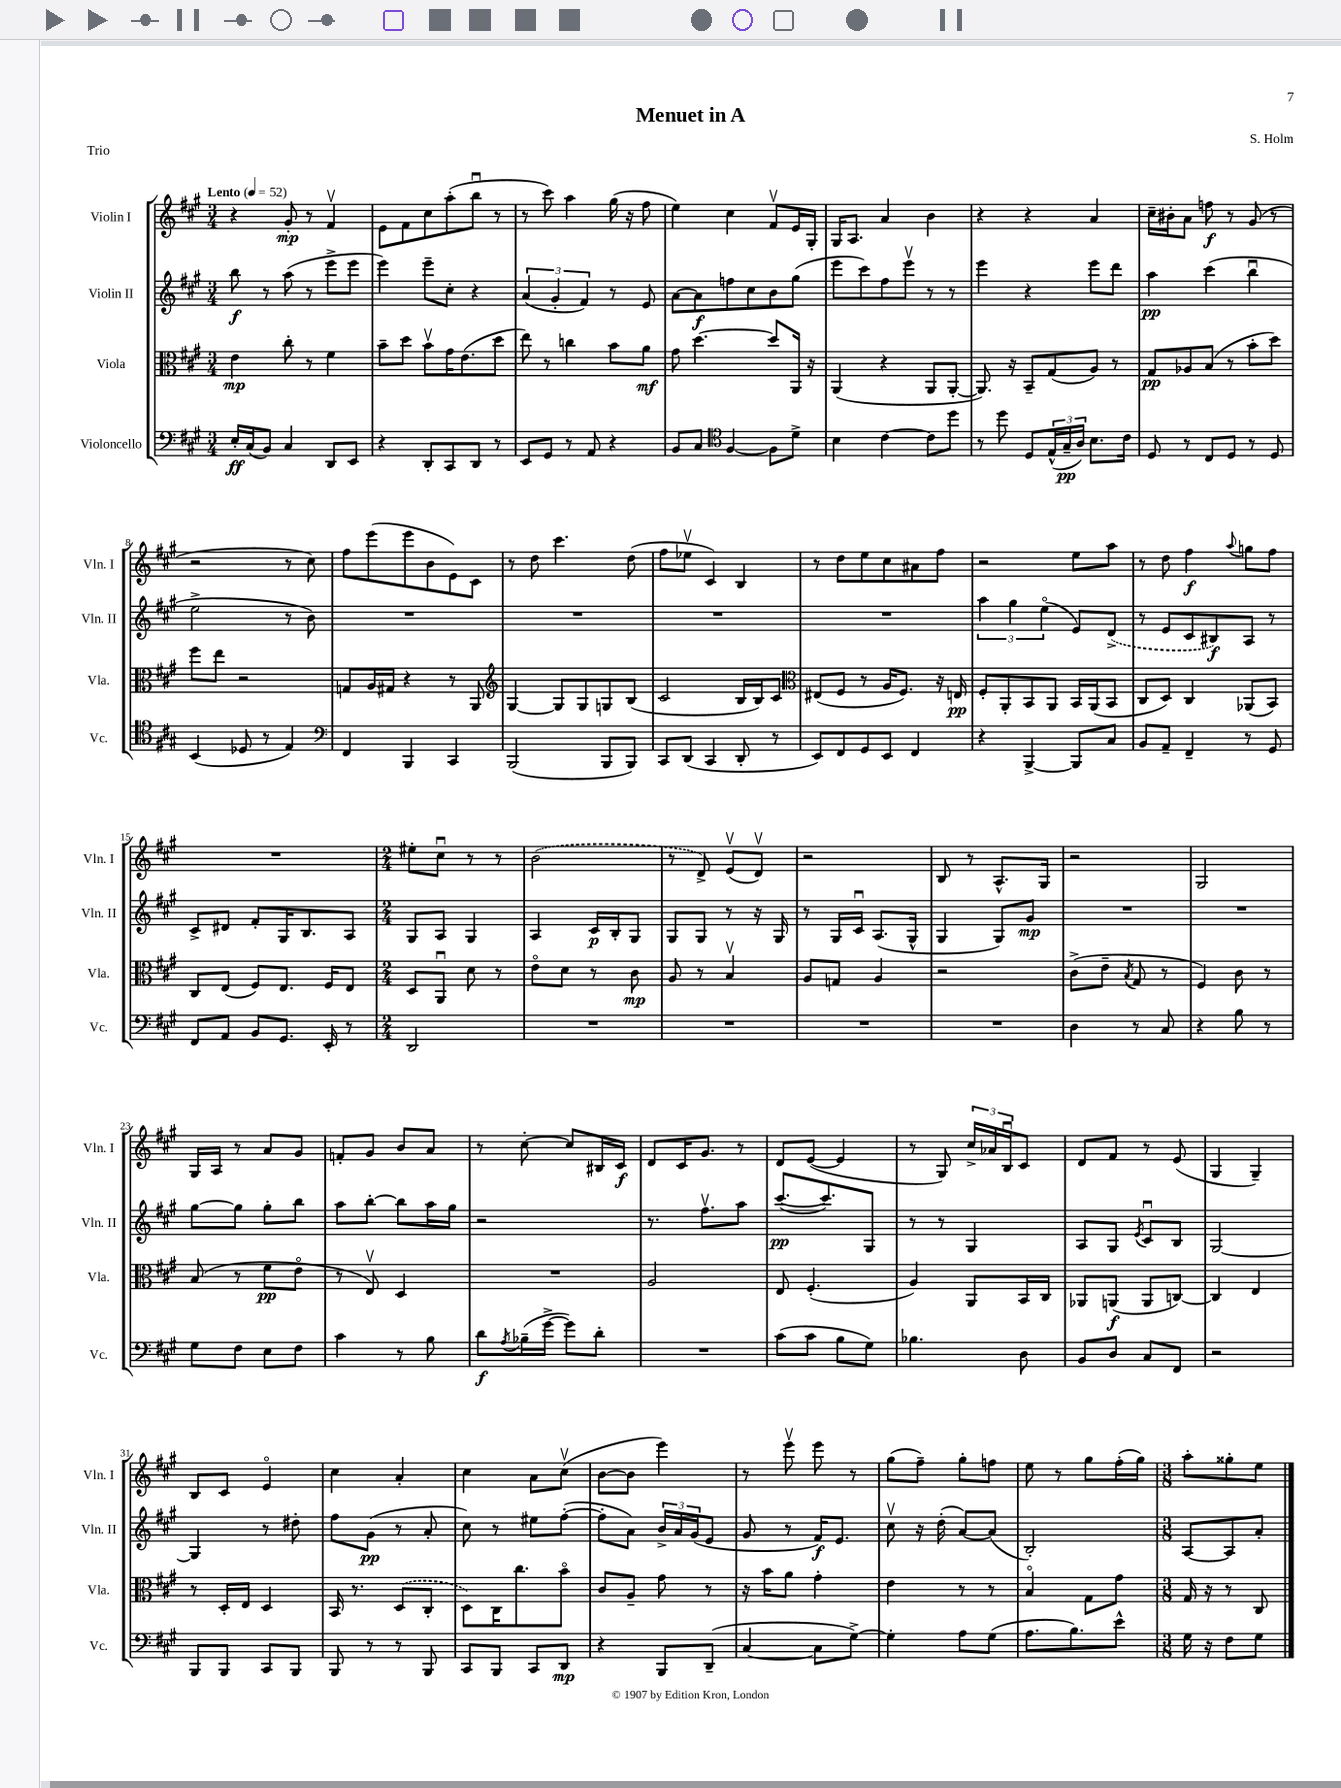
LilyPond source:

\header { title = "Menuet in A" composer = "S. Holm" piece = "Trio" }
<<
\new StaffGroup <<
\new Staff = "s0" \with { instrumentName = "Violin I" shortInstrumentName = "Vln. I" } {
    \clef treble \key a \major \numericTimeSignature \time 3/4 \tempo "Lento" 4 = 52
    r4 gis'8-.\mp r8 fis'4\upbow |
    e'8 fis'8 cis''8 a''8-.( b''8\downbow r8 |
    r8 cis'''8) a''4 gis''16( r16 fis''8 |
    e''4) cis''4 fis'8\upbow e'16 gis16-. |
    gis16 a8. a'4 b'4 |
    r4 r4 a'4 |
    cis''16-- bis'16-. a'8 f''8\f r8 gis'8( r8 |
    r2 r8 cis''8) |
    fis''8 e'''8( e'''8 b'8 e'8) cis'8 |
    r8 d''8 cis'''4. d''8( |
    fis''8 ees''8\upbow cis'4) b4 |
    r8 d''8 e''8 cis''8 ais'8 fis''8 |
    r2 e''8 a''8 |
    r8 d''8 fis''4\f \appoggiatura { a''8 } g''8 fis''8 |
    R2. |
    \numericTimeSignature \time 2/4 eis''8-. cis''8\downbow r8 r8 |
    \once \slurDashed b'2( |
    r8 d'8->) e'8\upbow( d'8\upbow) |
    r2 |
    b8 r8 a8.-^ gis16 |
    r2 |
    gis2 |
    gis16 a16 r8 a'8 gis'8 |
    f'8-. gis'8 b'8 a'8 |
    r8 cis''8~-. cis''8 bis16 cis'16\f |
    d'8 cis'16 gis'8. r8 |
    d'8 e'8~( e'4 |
    r8 gis8) \tuplet 3/2 { cis''16-> aes'16 b16\downbow } cis'8 |
    d'8 fis'8 r8 e'8( |
    gis4 gis4--) |
    b8 cis'8 e'4\flageolet |
    cis''4 a'4-. |
    cis''4 a'8 cis''8\upbow( |
    b'8~ b'8 e'''4) |
    r8 e'''8\upbow e'''8 r8 |
    gis''8( fis''8--) gis''8-. f''8 |
    e''8 r8 gis''8 fis''16-.( gis''16) |
    \numericTimeSignature \time 3/8 a''8-. gisis''8-. e''8 \bar "|." |
}
\new Staff = "s1" \with { instrumentName = "Violin II" shortInstrumentName = "Vln. II" } {
    \clef treble \key a \major \numericTimeSignature \time 3/4
    b''8\f r8 a''8( r8 e'''8-> e'''8 |
    e'''4) e'''8-- cis''8-. r4 |
    \tuplet 3/2 { a'4( gis'4-. fis'4) } r8 e'8 |
    a'8~ a'8\f f''8 cis''8 b'8 gis''8( |
    e'''8 cis'''8) fis''8 e'''8\upbow r8 r8 |
    e'''4 r4 e'''8 d'''8 |
    a''4\pp cis'''4( b''4\downbow |
    e''2-> r8 b'8) |
    R2. |
    R2. |
    R2. |
    R2. |
    \tuplet 3/2 { a''4 gis''4 e''4\flageolet( } e'8) \once \slurDashed d'8->( |
    r8 e'8 cis'8 bis8\f) a8 r8 |
    cis'8-> dis'8 fis'8-. gis16 b8. a8 |
    \numericTimeSignature \time 2/4 gis8 a8 gis4 |
    a4 cis'16\p b16-. gis8 |
    gis8 gis8 r8 r16 gis16 |
    r8 gis16 cis'16\downbow a8.( gis16-^ |
    gis4 gis8) gis'8\mp |
    R2 |
    R2 |
    gis''8~ gis''8 gis''8-. b''8 |
    a''8 b''8~-. b''8 a''16 gis''16 |
    r2 |
    r8. fis''8.\upbow a''8 |
    cis'''8.~\pp( cis'''8.) gis8 |
    r8 r8 gis4 |
    a8 gis8 \acciaccatura { e'8 } cis'8\downbow b8 |
    gis2~ |
    gis4 r8 dis''8-. |
    fis''8 gis'8\pp( r8 a'8-. |
    cis''8) r8 eis''8 fis''8~-.( |
    fis''8-. a'8) \tuplet 3/2 { b'16-> a'16 gis'16( } e'8 |
    gis'8 r8 fis'16\f) e'8. |
    cis''8\upbow r16 d''16-.( a'8~) a'8( |
    b2-.) |
    \numericTimeSignature \time 3/8 a8~ a8 a'8-. \bar "|." |
}
\new Staff = "s2" \with { instrumentName = "Viola" shortInstrumentName = "Vla." } {
    \clef alto \key a \major \numericTimeSignature \time 3/4
    e'4\mp cis''8-. r8 fis'4 |
    b'8-- d''8 b'8\upbow gis'16 e'8.( d''8 |
    e''8) r8 c''4 b'8 a'8\mf |
    gis'8 d''4.~ d''8 a,16 r16 |
    a,4( r4 a,8 a,8~-. |
    a,8.) r16 b,8-- gis8( a8) r8 |
    gis8\pp aes8 b8( r8 b'8-. d''8) |
    fis''8 e''8 r2 |
    g8 a16 gis16 r4 r8 a,8 |
    \clef treble gis4~ gis8 gis8 g8 b8( |
    cis'2 b16 b16) cis'8 |
    \clef alto eis8( fis8 r8 a16 fis8.) r16 e16\pp |
    fis8-. a,8-. b,8 a,8 b,16 a,16( b,8 |
    cis8 d8) cis4 aes,8( b,8) |
    cis8 e8( fis8) e8. fis16 e8 |
    \numericTimeSignature \time 2/4 d8 a,8\downbow d'8 r8 |
    e'8\flageolet d'8 r8 cis'8\mp |
    a8 r8 b4\upbow |
    a8 g8 a4 |
    r2 |
    cis'8->( e'8-- \acciaccatura { b8 } gis8 r8 |
    fis4) cis'8 r8 |
    b8( r8 fis'8\pp e'8\flageolet |
    r8 e8\upbow) d4 |
    R2 |
    a2 |
    e8 fis4.-.( |
    a4) a,8 b,16 cis16 |
    aes,8 a,8\f( a,8 c8~) |
    c4 e4 |
    r8 d16-. e16 d4 |
    b,16 r8. \once \slurDashed d8( cis8-. |
    d8) cis16 cis''8. b'8\flageolet |
    cis'8 a8-- gis'8 r8 |
    r16 b'16 a'8 gis'4-. |
    e'4 r8 r8 |
    b4\flageolet gis8 gis'8 |
    \numericTimeSignature \time 3/8 gis16 r16 r8 cis8 \bar "|." |
}
\new Staff = "s3" \with { instrumentName = "Violoncello" shortInstrumentName = "Vc." } {
    \clef bass \key a \major \numericTimeSignature \time 3/4
    e16-.\ff cis16( b,8) cis4 d,8 e,8 |
    r4 d,8-. cis,8 d,8 r8 |
    e,8 gis,8 r8 a,8 r4 |
    b,8 cis8 \clef tenor fis4~ fis8 d'8-> |
    b4 cis'4~ cis'8 d''8 |
    r8 d''8 d8 \tuplet 3/2 { e16-^( gis16--\pp a16) } b8. cis'16 |
    d8 r8 cis8 d8 r8 d8 |
    b,4( des8 r8 e4) |
    \clef bass fis,4 b,,4 cis,4 |
    b,,2( b,,8 b,,8) |
    cis,8 d,8( cis,4 d,8-. r8 |
    e,8) fis,8 gis,8 e,8 fis,4 |
    r4 b,,4~-> b,,8 cis8 |
    b,8 a,8-- fis,4-- r8 gis,8 |
    fis,8 a,8 b,8 gis,8. e,16-. r8 |
    \numericTimeSignature \time 2/4 d,2 |
    R2 |
    R2 |
    R2 |
    R2 |
    d4 r8 cis8 |
    r4 b8 r8 |
    gis8 fis8 e8 fis8 |
    cis'4 r8 b8 |
    d'8\f \acciaccatura { a8 } bes16--( gis'16~-> gis'8) d'8-. |
    R2 |
    cis'8( cis'8 b8 gis8) |
    bes4. d8 |
    b,8 d8 cis8 fis,8 |
    r2 |
    b,,8 b,,8 cis,8 b,,8 |
    b,,8 r8 r8 b,,8 |
    cis,8 b,,8 cis,8 d,8\mp |
    r4 b,,8 d,8--( |
    cis4~ cis8 gis8~->) |
    gis4-. a8 gis8( |
    a8. b8.) e'8-^ |
    \numericTimeSignature \time 3/8 gis16 r16 fis8 gis8 \bar "|." |
}
>>
>>
